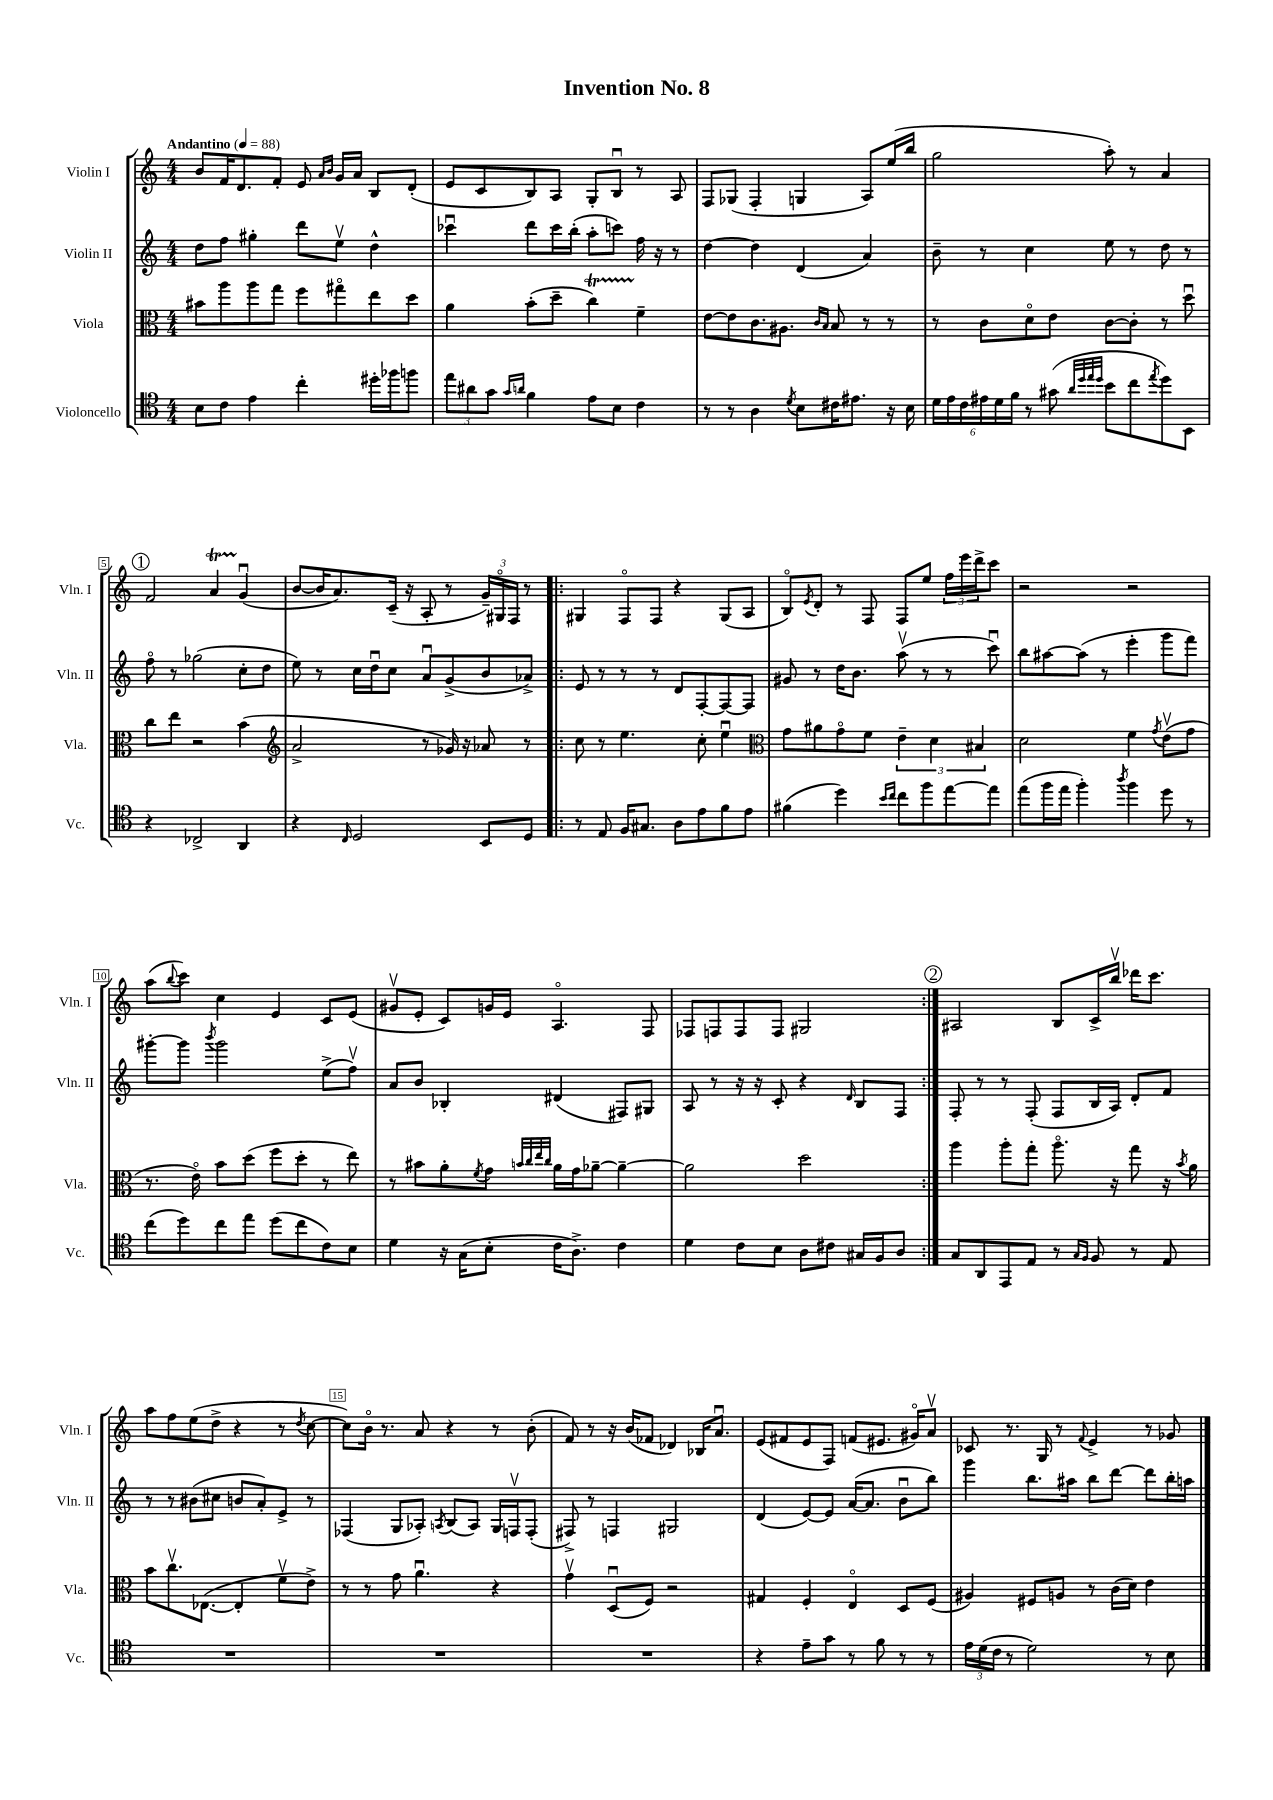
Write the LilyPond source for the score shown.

\header { title = "Invention No. 8" }
<<
\new StaffGroup <<
\new Staff = "s0" \with { instrumentName = "Violin I" shortInstrumentName = "Vln. I" } {
    \clef treble \key c \major \numericTimeSignature \time 4/4 \tempo "Andantino" 4 = 88
    b'8 f'16 d'8. f'8-. e'8 \grace { a'16 b'16 } g'16 a'16 b8 d'8-.( |
    e'8 c'8 b8) a8 g8-. b8\downbow r8 a8 |
    f8 ges8( f4-. g4 a8) e''16( b''16 |
    g''2 a''8-.) r8 a'4 |
    \mark \markup { \circle "1" } f'2 a'4\startTrillSpan g'4\downbow\stopTrillSpan( |
    b'8~ b'16 a'8.) c'16--( r16 a8-. r8 \tuplet 3/2 { g'16--) gis16\flageolet f16 } r8 |
    \repeat volta 2 { gis4 f8\flageolet f8 r4 gis8( a8 |
    b8\flageolet) \acciaccatura { e'8 } d'8-. r8 f8 f8 e''8 \tuplet 3/2 { f''16 e'''16 d'''16-> } c'''8 |
    r2 r2 |
    a''8( \appoggiatura { b''8 } c'''8) c''4 e'4 c'8 e'8( |
    gis'8\upbow e'8-. c'8) g'16 e'16 a4.\flageolet f8 |
    fes8 f8 f8 f8 gis2 | }
    \mark \markup { \circle "2" } ais2 b8 c'16-> b''16\upbow des'''16 c'''8. |
    a''8 f''8 e''8( d''8-> r4 r8 \acciaccatura { d''8 } c''8~ |
    c''8) b'16\flageolet r8. a'8 r4 r8 b'8-.( |
    f'8) r8 r16 b'16( fes'8 des'4) bes16 a'8.\downbow |
    e'8( fis'8 e'8 f8) f'8( eis'8. gis'16\flageolet) a'8\upbow |
    ces'8 r8. g16 r8 \appoggiatura { f'8 } e'4-> r8 ges'8 \bar "|." |
}
\new Staff = "s1" \with { instrumentName = "Violin II" shortInstrumentName = "Vln. II" } {
    \clef treble \key c \major \numericTimeSignature \time 4/4
    d''8 f''8 gis''4-. d'''8 e''8\upbow d''4-^ |
    ces'''4\downbow d'''8 ces'''16 b''16-.( a''8-. c'''8) f''16 r16 r8 |
    d''4~ d''4 d'4( a'4) |
    b'8-- r8 c''4 e''8 r8 d''8 r8 |
    \mark \markup { \circle "1" } f''8\flageolet r8 ges''2( c''8-. d''8 |
    e''8) r8 c''16 d''16\downbow c''8 a'8\downbow g'8->( b'8 aes'8->) |
    \repeat volta 2 { e'8 r8 r8 r8 d'8 f8~-. f8~ f8 |
    gis'8 r8 d''16 b'8. a''8\upbow( r8 r8 c'''8\downbow) |
    b''8 ais''8~ ais''8( r8 e'''4-. g'''8 f'''8) |
    gis'''8~-. gis'''8 \acciaccatura { b'''8 } gis'''2 e''8->( f''8\upbow) |
    a'8 b'8 bes4-. dis'4( fis8) gis8 |
    a8 r8 r16 r16 c'8-. r4 \grace { d'16 } b8 f8 | }
    \mark \markup { \circle "2" } f8-. r8 r8 f8-.( f8 b16 a16) d'8-. f'8 |
    r8 r8 bis'8( cis''8 b'8 a'8-.) e'8-> r8 |
    fes4( g8 aes8-.) \acciaccatura { a8 } b8( a8) g16 f16\upbow f8-.( |
    fis8->) r8 f4 gis2 |
    d'4( e'8~) e'8 a'16~( a'8. b'8\downbow b''8) |
    g'''4 b''8. ais''16 b''8 d'''8~ d'''8 b''16-. a''16 \bar "|." |
}
\new Staff = "s2" \with { instrumentName = "Viola" shortInstrumentName = "Vla." } {
    \clef alto \key c \major \numericTimeSignature \time 4/4
    bis'8 a''8 a''8 g''8 f''8 gis''8\flageolet e''8 d''8 |
    a'4 b'8-.( d''8-- c''4\startTrillSpan) f'4--\stopTrillSpan |
    e'8~ e'8 c'8. ais8. \grace { c'16 b16 } b8 r8 r8 |
    r8 c'8 d'8\flageolet e'8 c'8~ c'8-. r8 d''8\downbow |
    \mark \markup { \circle "1" } c''8 e''8 r2 b'4( |
    \clef treble a'2-> r8 ges'16) r16 aes'8 r8 |
    \repeat volta 2 { c''8 r8 e''4. c''8-. e''4\downbow |
    \clef alto g'8 ais'8 g'8\flageolet f'8 \tuplet 3/2 { e'4-- d'4 bis4 } |
    d'2 f'4 \acciaccatura { g'8 } e'8\upbow( g'8 |
    r8. e'16\flageolet) b'8 d''8( f''8 d''8-. r8 e''8) |
    r8 bis'8 a'8-. \acciaccatura { f'8 } g'8 \grace { b'32 c''32 e''32 c''32 } a'16 g'16 aes'8~-- aes'4~-- |
    aes'2 d''2 | }
    \mark \markup { \circle "2" } a''4 a''8-. g''8-. a''8.\flageolet r16 g''8 r16 \acciaccatura { b'8 } a'16 |
    b'8 c''8.\upbow ees8.~( ees4-. f'8\upbow e'8->) |
    r8 r8 g'8 a'4.\downbow r4 |
    g'4\upbow d8\downbow( f8) r2 |
    gis4 f4-. e4\flageolet d8 f8( |
    ais4) fis8 a8 r8 c'16( d'16) e'4 \bar "|." |
}
\new Staff = "s3" \with { instrumentName = "Violoncello" shortInstrumentName = "Vc." } {
    \clef tenor \key c \major \numericTimeSignature \time 4/4
    b8 c'8 e'4 c''4-. dis''16-. fes''16 f''8 |
    \tuplet 3/2 { e''8 ais'8 g'8 } \grace { g'16 a'16 } f'4 e'8 b8 c'4 |
    r8 r8 a4 \acciaccatura { d'8 } b8 cis'16 eis'8. r16 b16 |
    \tuplet 6/4 { d'16 e'16 c'16 eis'16 d'16 f'16 } r8 gis'8( \grace { a'32 d''32 e''32 d''32 } b'8 c''8 \acciaccatura { e''8 } d''8) b,8 |
    \mark \markup { \circle "1" } r4 ces2-> a,4 |
    r4 \grace { c16 } d2 b,8 d8 |
    \repeat volta 2 { r8 e8 f16 gis8. a8 e'8 f'8 e'8 |
    fis'4( d''4) \grace { b'16 c''16 } c''8 f''8 e''8~ e''8 |
    e''8( f''16 e''16 f''4-.) \acciaccatura { a''8 } f''4 d''8 r8 |
    c''8( d''8) c''8 e''8 d''8( c''8 c'8) b8 |
    d'4 r16 g16( b8-. c'16 a8.->) c'4 |
    d'4 c'8 b8 a8 cis'8 gis16 f16 a8 | }
    \mark \markup { \circle "2" } g8 a,8 e,8 e8 r8 \grace { g16 f16 } f8 r8 e8 |
    R1 |
    R1 |
    R1 |
    r4 e'8-- g'8 r8 f'8 r8 r8 |
    \tuplet 3/2 { e'16 d'16( c'16 } r8 d'2) r8 b8 \bar "|." |
}
>>
>>
\layout { \context { \Score \override BarNumber.break-visibility = ##(#f #t #t) barNumberVisibility = #(every-nth-bar-number-visible 5) \override BarNumber.stencil = #(make-stencil-boxer 0.1 0.3 ly:text-interface::print) } }
